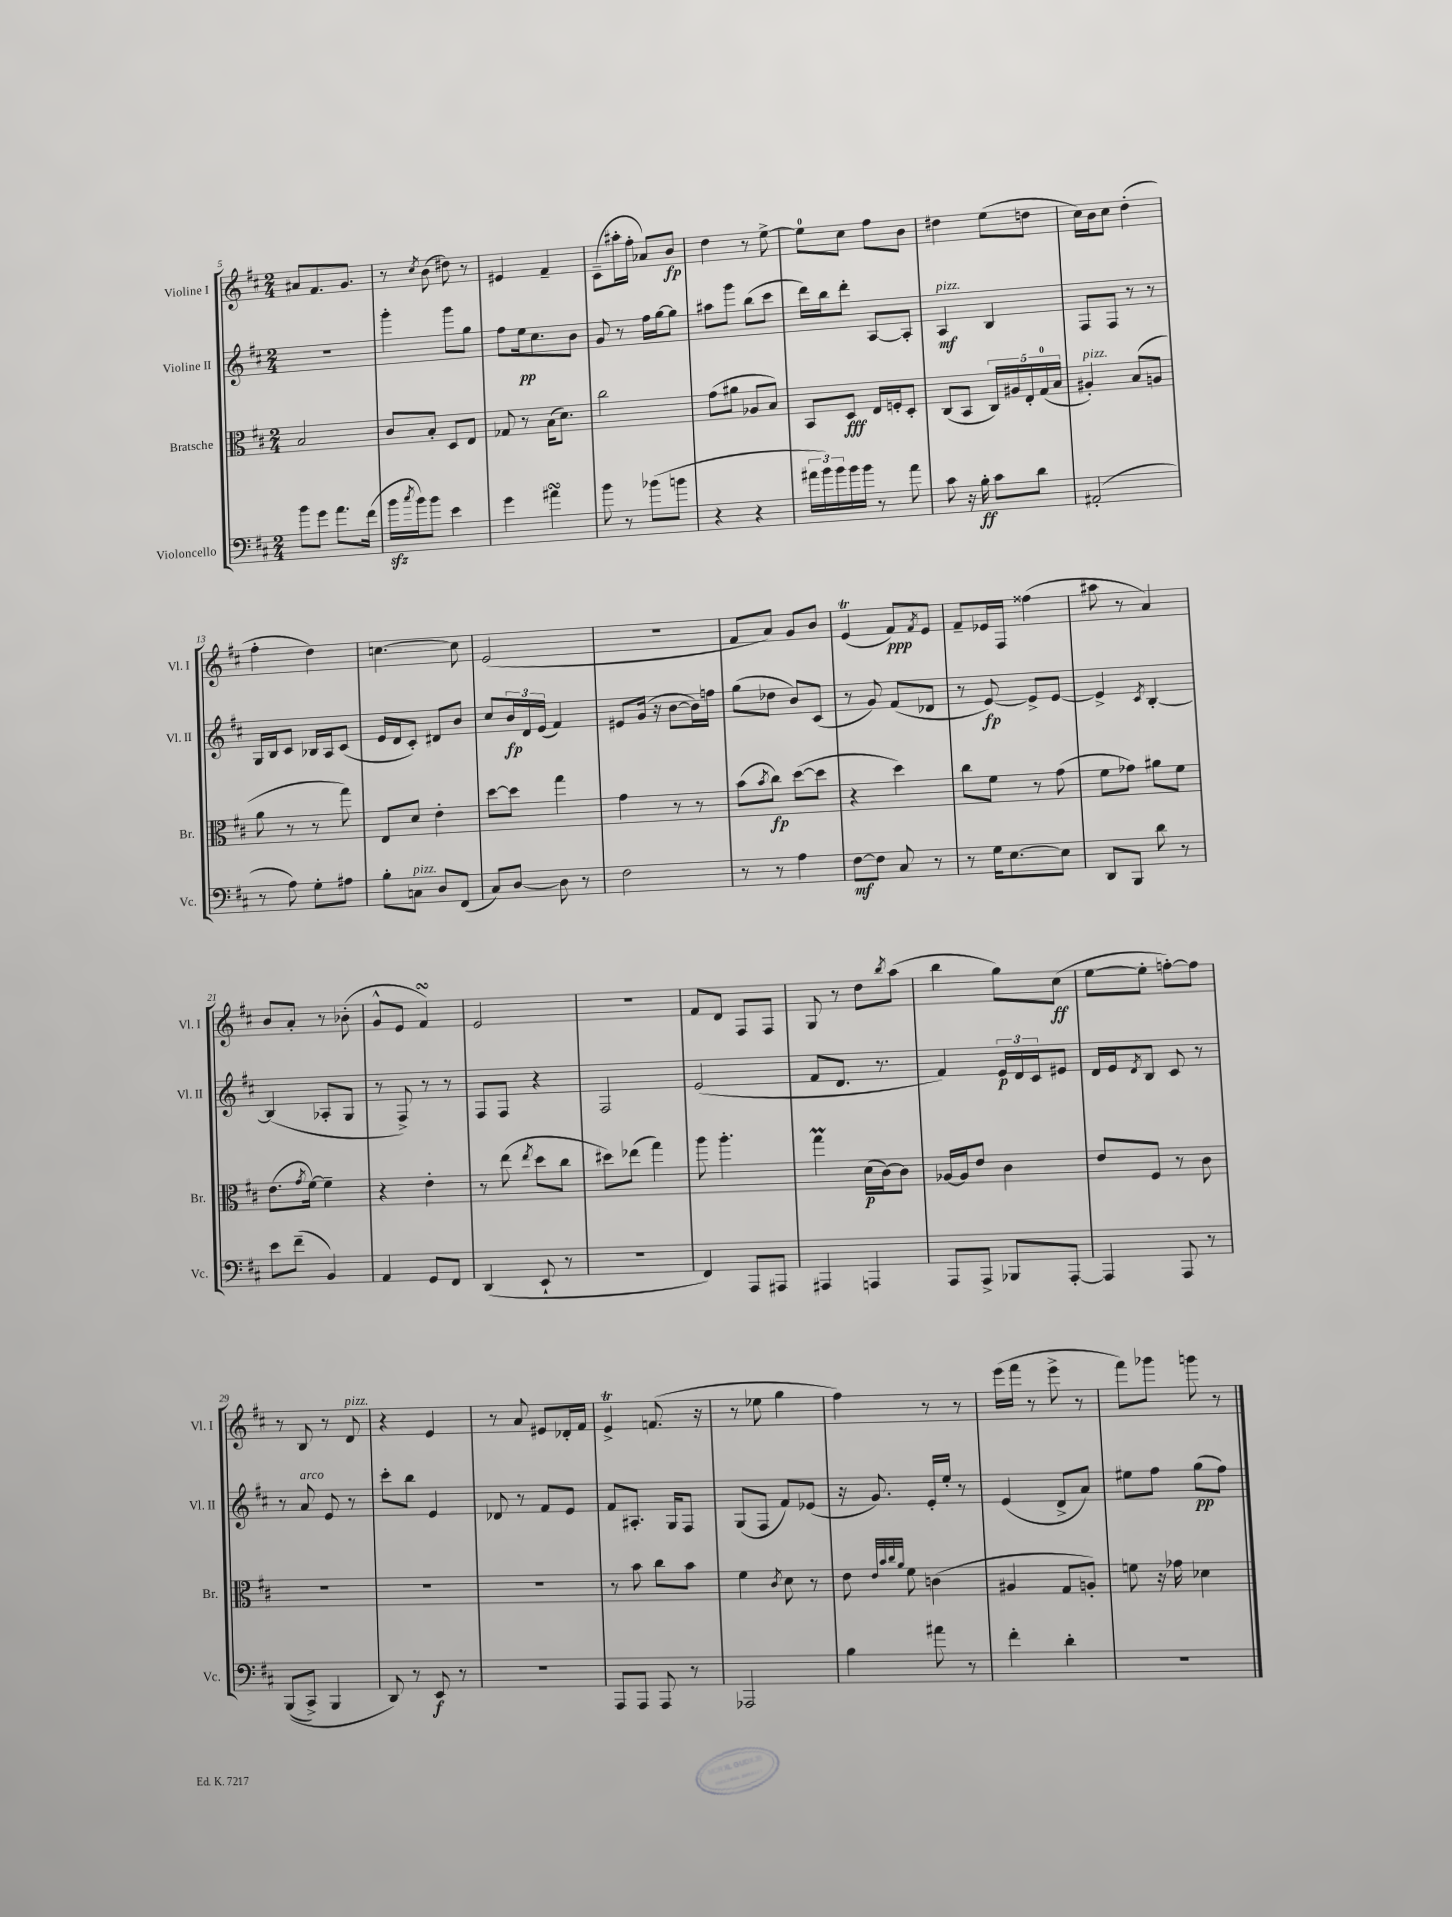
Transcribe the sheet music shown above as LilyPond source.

<<
\new StaffGroup <<
\new Staff = "s0" \with { instrumentName = "Violine I" shortInstrumentName = "Vl. I" } {
    \clef treble \key d \major \numericTimeSignature \time 2/4
    ais'8 fis'8. g'8. |
    r8 \acciaccatura { cis''8 } b'8( dis''8) r8 |
    eis'4 fis'4-- |
    cis'8--( ais''16-. fis''16-. aes'8) b'8\fp |
    d''4 r8 e''8~-> |
    e''8-0 cis''8 fis''8 b'8 |
    dis''4 e''8( d''8 |
    cis''16) b'16 cis''8 d''4-.( |
    fis''4-. d''4) |
    c''4.~ c''8 |
    e'2( |
    R2 |
    fis'8 a'8) g'8 b'8 |
    e'4\trill( fis'8\ppp) \acciaccatura { fis'8 } e'8 |
    fis'8-- ees'16 fis16 fisis''4( |
    ais''8 r8 a'4) |
    b'8 a'8-. r8 bes'8-.( |
    g'8-^ e'8 fis'4\turn) |
    e'2 |
    r2 |
    fis'8 d'8 fis8 fis8 |
    g8 r8 d''8 \acciaccatura { b''8 } a''8( |
    b''4 g''8) cis''8\ff( |
    e''8~ e''8-. f''8~-.) f''8 |
    r8 b8 r8 d'8^\markup { \italic "pizz." } |
    r4 e'4 |
    r8 a'8 eis'8 des'16-. fis'16 |
    e'4->\trill f'8.( r16 |
    r8 ees''8 g''4 |
    fis''4) r8 r8 |
    e'''16( fis'''16 r8 e'''8-> r8 |
    fis'''8) ges'''8 g'''8 r8 \bar "|." |
}
\new Staff = "s1" \with { instrumentName = "Violine II" shortInstrumentName = "Vl. II" } {
    \clef treble \key d \major \numericTimeSignature \time 2/4
    R2 |
    g'''4-. g'''8 g''8 |
    fis''8 e''16\pp cis''8. b'8 |
    g'8 r8 fis''16 g''16~ g''8 |
    ais''8 g'''8 b''8( cis'''8 |
    d'''16) b''16 d'''8-. a8~ a8-. |
    a4\mf^\markup { \italic "pizz." } b4 |
    fis8 fis8 r8 r8 |
    g16 b16 cis'8 bes16 a16 cis'8( |
    e'16 d'16 cis'8-.) dis'8 b'8 |
    cis''8 \tuplet 3/2 { b'16\fp d'16 e'16( } fis'4) |
    eis'8 g'16( r16 b'8~ b'16) f''16 |
    g''8( des''8 b'8) cis'8( |
    r8 g'8) fis'8( des'8 |
    r8 e'8~\fp) e'8-> e'8~ |
    e'4-> \acciaccatura { cis'8 } b4~-. |
    b4( aes8-. g8 |
    r8 fis8->) r8 r8 |
    fis8 fis8 r4 |
    fis2 |
    e'2( |
    fis'8 d'8. r8. |
    fis'4) \tuplet 3/2 { e'16\p d'16 cis'16 } eis'8 |
    d'16 e'16 \acciaccatura { d'8 } b8 cis'8 r8 |
    r8 a'8^\markup { \italic "arco" } e'8 r8 |
    cis'''8-. b''8 e'4 |
    des'8 r8 fis'8 e'8 |
    fis'8 ais8.-. g16 fis8 |
    g8( fis8 fis'8) ees'8( |
    r16 g'8.) e'16-. e''16-. r8 |
    e'4( d'8-> a'8) |
    eis''8 fis''8 g''8\pp( fis''8) \bar "|." |
}
\new Staff = "s2" \with { instrumentName = "Bratsche" shortInstrumentName = "Br." } {
    \clef alto \key d \major \numericTimeSignature \time 2/4
    b2 |
    cis'8 b8-. d8 e8 |
    ges8 r8 b16( d'8.) |
    cis''2 |
    g'8( ais'8 aes8 b8) |
    b,8 d8\fff e16 f16-. d8-. |
    cis8( b,8 \tuplet 5/4 { cis16) ais16 e16-. g16-0( b16 } |
    ais4-.^\markup { \italic "pizz." }) b8( a8 |
    a'8 r8 r8 g''8) |
    e8 d'8 e'4-. |
    d''8~ d''8 g''4 |
    g'4 r8 r8 |
    b'8( \acciaccatura { b'8 } cis''8\fp) d''8~( d''8 |
    r4 d''4) |
    cis''8 fis'8 r8 g'8( |
    fis'8 ges'8) ais'8 fis'8 |
    e'8.( \acciaccatura { g'8 } fis'16~) fis'4-- |
    r4 e'4-. |
    r8 e''8( \acciaccatura { e''8 } d''8 cis''8 |
    dis''8) ees''8( g''4) |
    a''8 a''4.-. |
    g''4\prall d'16\p( cis'16~) cis'8 |
    aes16~ aes16 e'8 cis'4 |
    e'8 fis8 r8 cis'8 |
    R2 |
    R2 |
    R2 |
    r8 b'8 cis''8 b'8 |
    fis'4 \acciaccatura { cis'8 } d'8 r8 |
    e'8 \grace { e'32 b'32 cis''32 a'32 } fis'8 c'4( |
    ais4 g8 a8-.) |
    f'8 r16 ges'16 des'4 \bar "|." |
}
\new Staff = "s3" \with { instrumentName = "Violoncello" shortInstrumentName = "Vc." } {
    \clef bass \key d \major \numericTimeSignature \time 2/4
    b'8 g'8 a'8. fis'16( |
    b'16\sfz \acciaccatura { cis''8 } b'16) b'8 e'4 |
    g'4 ais'4\turn |
    b'8 r8 bes'8( b'8 |
    r4 r4 |
    \tuplet 3/2 { ais'16 b'16) b'16 } b'16 b'16 r8 ais'8 |
    cis'8 r16 b16-.\ff cis'8 d'8 |
    ais,2-.( |
    r8 a8) g8-. ais8 |
    b8-. c8^\markup { \italic "pizz." } d8 fis,8( |
    cis8) d8~ d8 r8 |
    fis2 |
    r8 r8 a4 |
    fis8~\mf fis8 cis8 r8 |
    r8 g16 e8.~ e8 |
    d,8 b,,8 d'8 r8 |
    e'8 fis'8--( b,4) |
    a,4 g,8 fis,8 |
    d,4( e,8-! r8 |
    r2 |
    fis,4) a,,8 ais,,8 |
    ais,,4 a,,4 |
    a,,8 a,,8-> bes,,8 a,,8~-. |
    a,,4 a,,8 r8 |
    b,,8(\( cis,8->) b,,4 |
    d,8\) r8 e,8\f r8 |
    R2 |
    a,,8 a,,8 a,,8 r8 |
    aes,,2 |
    b4 ais'8 r8 |
    fis'4-. d'4-. |
    R2 \bar "|." |
}
>>
>>
\layout { \context { \Score currentBarNumber = #5 } }
